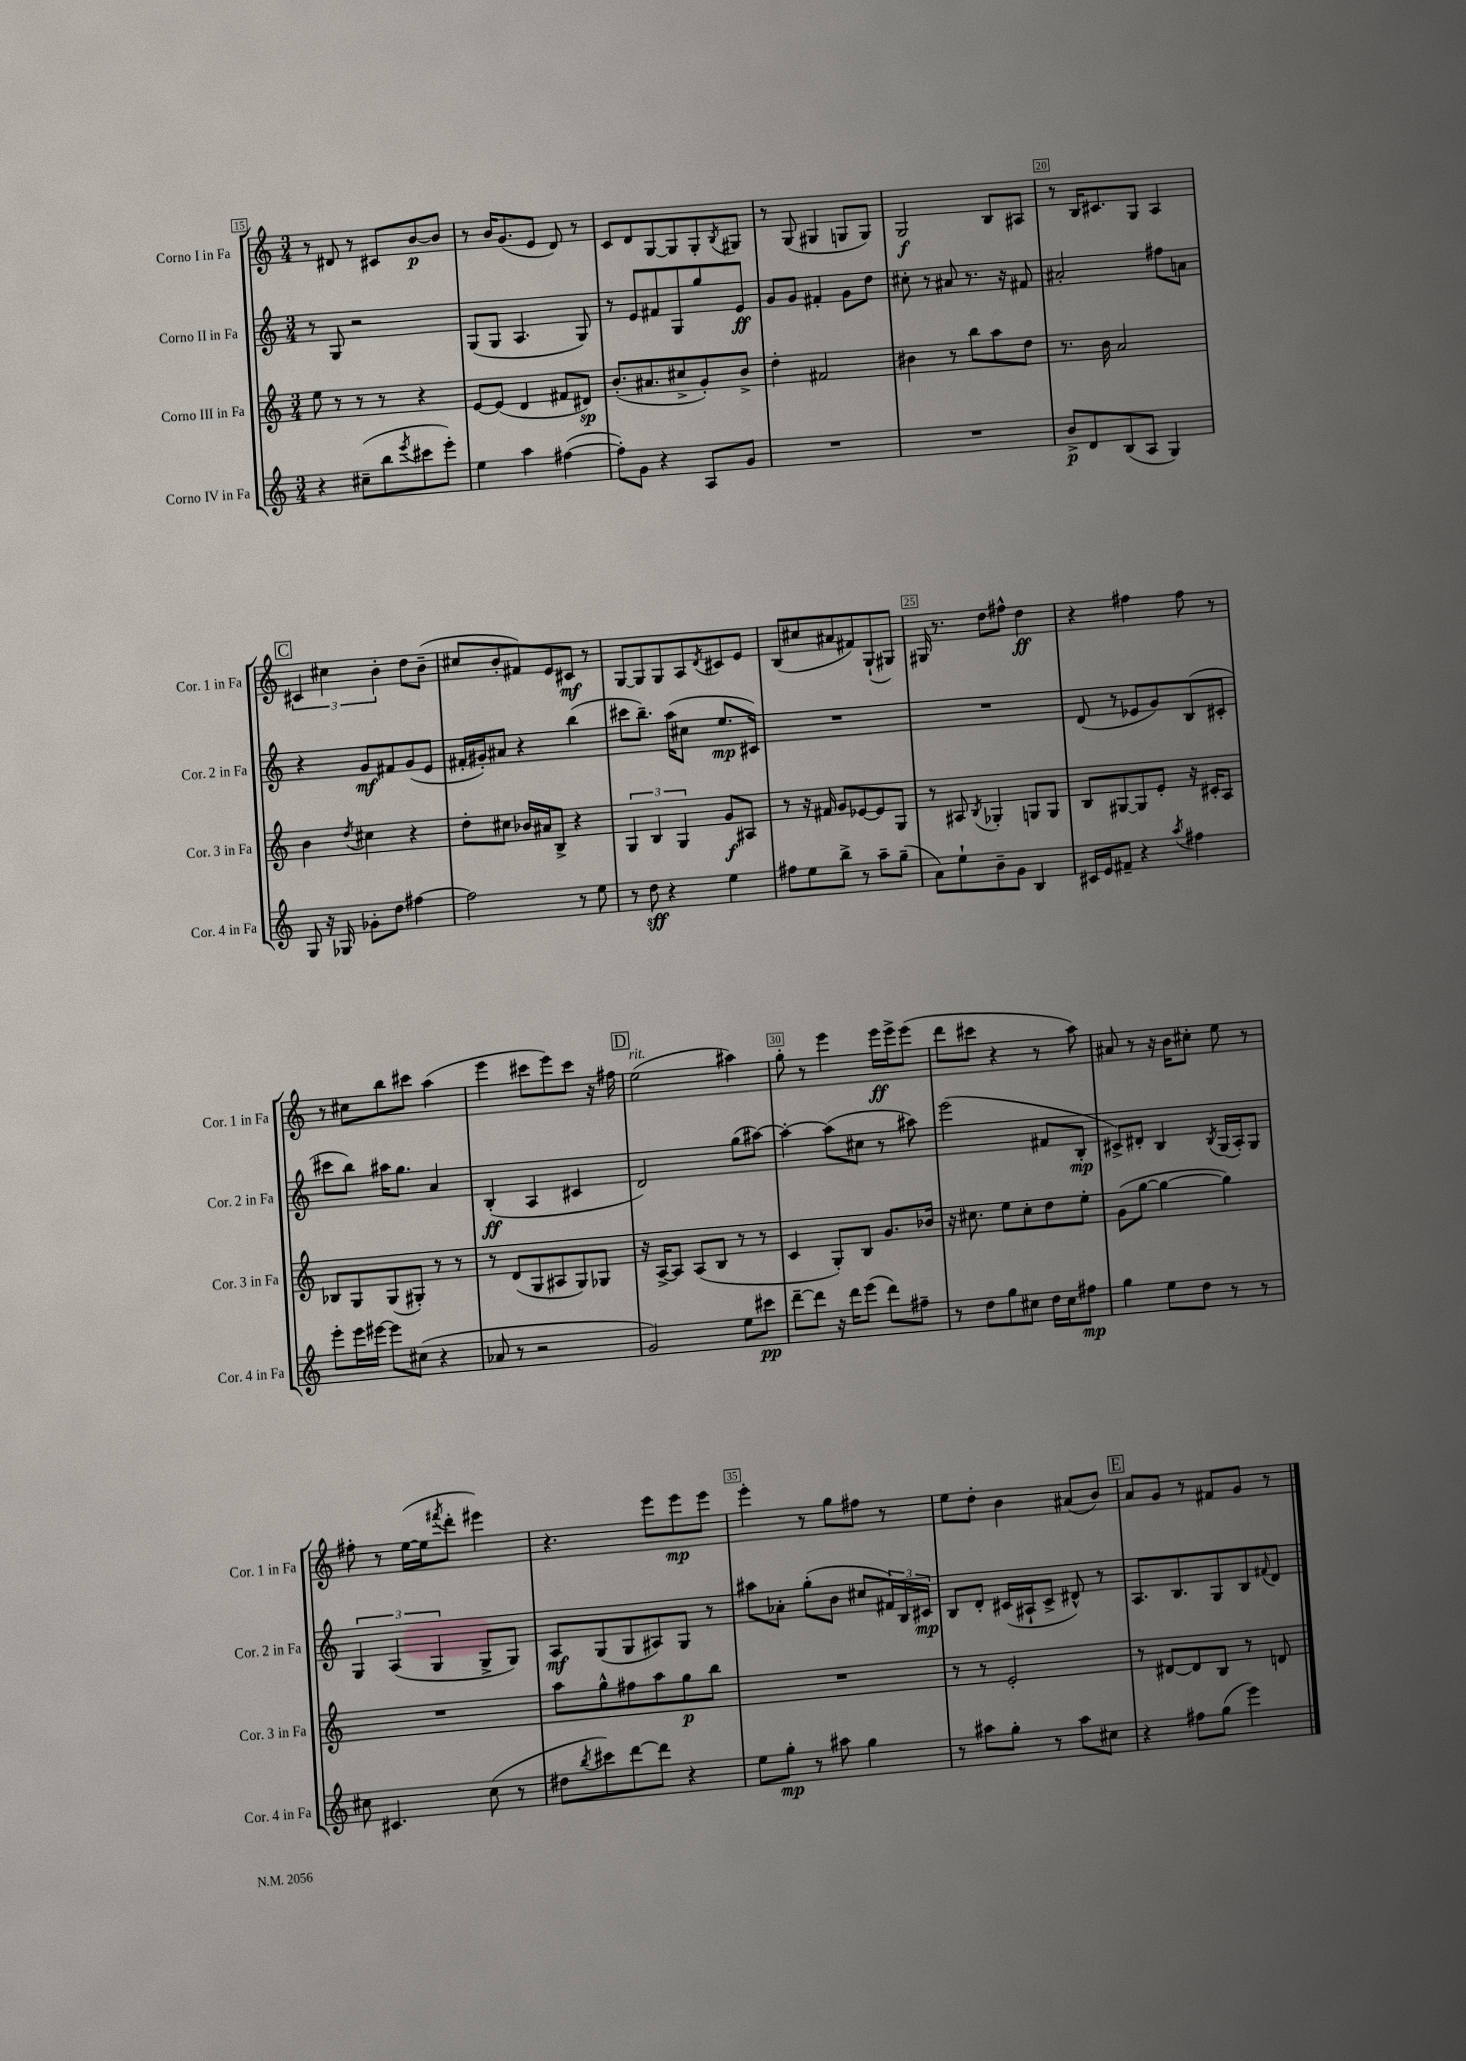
<<
\new StaffGroup <<
\new Staff = "s0" \with { instrumentName = "Corno I in Fa" shortInstrumentName = "Cor. 1 in Fa" } {
    \clef treble \key c \major \numericTimeSignature \time 3/4
    r8 dis'8 r8 cis'8 b'8~\p b'8 |
    r8 b'16 g'8.( e'8 d'8) r8 |
    c'8 d'8 g8~ g8 g8-. \acciaccatura { b8 } gis8 |
    r8 g8( gis4 g8 g8) |
    g2\f b8 ais8 |
    r8 b16 cis'8. g8 a4 |
    \mark \markup { \box "C" } \tuplet 3/2 { cis'4 cis''4 b'4-. } d''8 b'8--( |
    cis''8 b'8-. fis'8) e'8 cis'8\mf r8 |
    g8~ g8 g8 a8 \acciaccatura { d'8 } cis'8 e'8 |
    b8( cis''8 ais'8 fis'8) g8-!( gis8) |
    gis16 r8. d''8 fis''8-^ d''4\ff |
    r4 fis''4 fis''8 r8 |
    r8 cis''8 b''8 cis'''8 a''4( |
    e'''4 cis'''8 e'''8) cis'''8 r16 fis''16 |
    \mark \markup { \box "D" } e''2^\markup { \italic "rit." }( ais''4) |
    g''8-. r8 e'''4 e'''16\ff e'''16-> e'''8( |
    d'''8 cis'''8 r4 r8 a''8) |
    ais'8 r8 r16 b'16 cis''8-. e''8 r8 |
    fis''8-. r8 e''16~( e''16 \acciaccatura { fis'''8 } d'''8-. eis'''4) |
    r4. e'''8 e'''8\mp e'''8 |
    e'''4-. r8 g''8 fis''8 r8 |
    e''8 d''8-. b'4 ais'8( b'8) |
    \mark \markup { \box "E" } a'8 g'8 r8 fis'8 g'8 r8 \bar "|." |
}
\new Staff = "s1" \with { instrumentName = "Corno II in Fa" shortInstrumentName = "Cor. 2 in Fa" } {
    \clef treble \key c \major \numericTimeSignature \time 3/4
    r8 g8 r2 |
    g8( g8 a4. g8) |
    r8 e'8 fis'8 g8 g''8 e'8\ff |
    g'8 g'8 fis'4-. g'8 d''8 |
    cis''8-. r8 ais'8 r8. r16 fis'8 |
    ais'2-. fis''8 a'8 |
    \mark \markup { \box "C" } r4 g'8\mf fis'8 g'8( e'8 |
    fis'16-. gis'16-.) ais'8 r4 b''4( |
    cis'''8 b''8.--) a''16( cis''8 e''8.\mp cis'16) |
    R2. |
    R2. |
    d'8( r8 ees'8 g'8) b8( cis'8-. |
    cis'''8 b''8) ais''16 g''8. a'4 |
    b4-.\ff( a4 cis'4 |
    \mark \markup { \box "D" } d'2) g''8( ais''8~) |
    ais''4~-. ais''8( cis''8 r8 ais''8) |
    e'''2( fis'8 b8-.\mp |
    cis'8->) dis'8-. b4 \acciaccatura { b8 } g16( a16-.) g8 |
    \tuplet 3/2 { g4 a4( g4 } g8-> g8) |
    a8\mf g8( g8 ais8) g8 r8 |
    ais''8 aes'8-. g''8-.( b'8 cis''8 \tuplet 3/2 { fis'16) b16 cis'16\mp } |
    b8 d'8-. cis'16( ais16-! cis'8-> dis'8-^) r8 |
    \mark \markup { \box "E" } a8. b8. g8 b8 \appoggiatura { fis'8 } d'8 \bar "|." |
}
\new Staff = "s2" \with { instrumentName = "Corno III in Fa" shortInstrumentName = "Cor. 3 in Fa" } {
    \clef treble \key c \major \numericTimeSignature \time 3/4
    e''8 r8 r8 r8 r4 |
    e'8~ e'8( d'4 fis'8 dis'8\sp) |
    b'8.-.( ais'8. cis''8-> g'8-.) b'8-> |
    d''4-. fis'2 |
    bis'4 r8 b''8 a''8 d''8 |
    r8. b'16 a'2 |
    \mark \markup { \box "C" } b'4 \acciaccatura { d''8 } cis''4 r4 |
    d''8-. cis''8 bes'16 ais'16 b8-> r4 |
    \tuplet 3/2 { g4 b4 g4 } g'8\f ais8 |
    r8 r16 fis'16 g'8 ees'8~ ees'8 g8 |
    r8 ais8 \acciaccatura { b8 } ges4-. g8 g8 |
    b8 gis8~ gis8 e'8-. r16 cis'16-. a8 |
    bes8 g8 g8( gis8-.) r8 r8 |
    r8 d'8( g8 ais8 g8) ges8 |
    \mark \markup { \box "D" } r16 a16~-> a8 a8( b8 r8 r8 |
    c'4 g8-.) b8 g'8. bes'16 |
    r16 cis''8. e''8 cis''8-. d''8 e''8-. |
    g'8( g''8~ g''4~ g''4) |
    R2. |
    a''8 g''8-^ fis''8 a''8 g''8\p b''8 |
    R2. |
    r8 r8 e'2-. |
    \mark \markup { \box "E" } r8 dis'8~ dis'8 b8 r8 d'8 \bar "|." |
}
\new Staff = "s3" \with { instrumentName = "Corno IV in Fa" shortInstrumentName = "Cor. 4 in Fa" } {
    \clef treble \key c \major \numericTimeSignature \time 3/4
    r4 cis''8--( b''8 \acciaccatura { e'''8 } cis'''8 e'''8-.) |
    e''4 a''4 fis''4~( |
    fis''8-.) g'8 r4 a8 g'8 |
    R2. |
    R2. |
    b'8->\p d'8 b8( a8 g4) |
    \mark \markup { \box "C" } g8 r16 ges16 ges'8-. d''8 fis''4~ |
    fis''2 r8 e''8 |
    r8 d''8\sff r4 e''4 |
    fis''8 e''8 b''8-> r8 a''8-- g''8--( |
    a'8) e''8-! b'8-- g'8 b4 |
    cis'16 e'16 fis'8-- r4 \acciaccatura { a''8 } fis''4 |
    e'''8-. e'''16 eis'''16~ eis'''8 cis''8( r4 |
    aes'8 r8 r2 |
    \mark \markup { \box "D" } g'2) e''8 cis'''8\pp |
    d'''8~-- d'''8 r16 d'''16 e'''8( d'''8) fis''8-- |
    r8 d''8 g''8 cis''8 d''16 cis''16 fis''8\mp |
    g''4 e''8 d''8 r8 r8 |
    cis''8 cis'4. cis''8( r8 |
    dis''8 \acciaccatura { b''8 } cis'''8) d'''8~ d'''8 r4 |
    e''8 g''8-.\mp r8 ais''8 g''4 |
    r8 ais''8 g''8-. r8 ais''8 cis''8 |
    \mark \markup { \box "E" } r4 fis''8 g''8( e'''4) \bar "|." |
}
>>
>>
\layout { \context { \Score currentBarNumber = #15 \override BarNumber.break-visibility = ##(#f #t #t) barNumberVisibility = #(every-nth-bar-number-visible 5) \override BarNumber.stencil = #(make-stencil-boxer 0.1 0.3 ly:text-interface::print) } }
